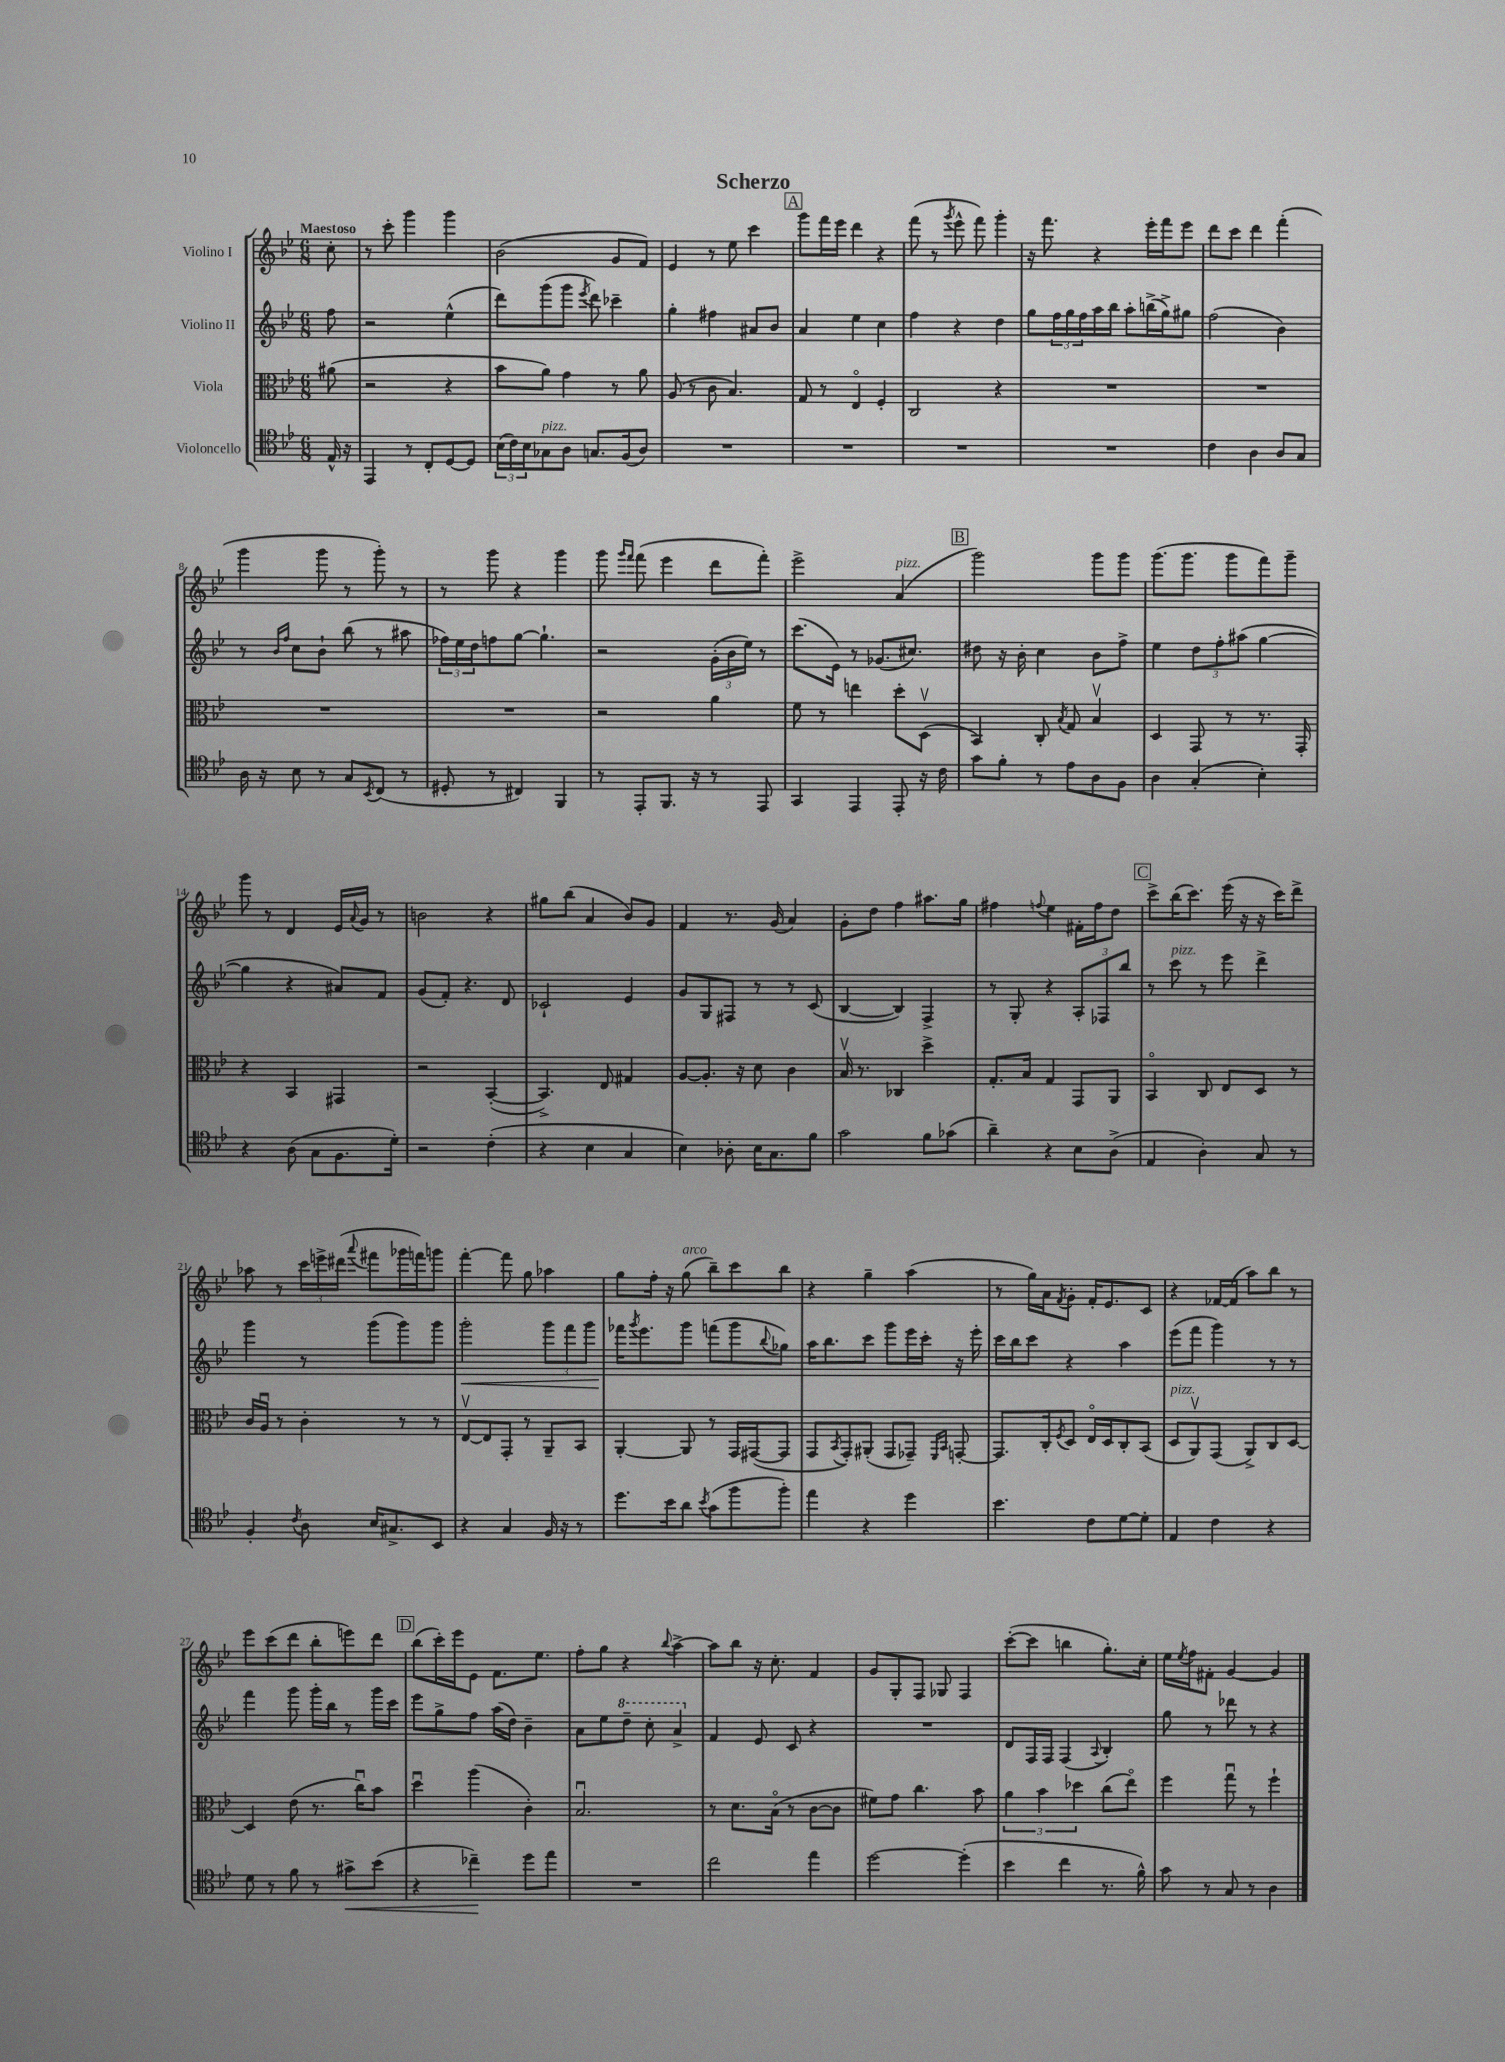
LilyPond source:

\header { title = "Scherzo" }
<<
\new StaffGroup <<
\new Staff = "s0" \with { instrumentName = "Violino I" } {
    \clef treble \key bes \major \numericTimeSignature \time 6/8 \partial 8 \tempo "Maestoso"
    c''8-. |
    r8 c'''8-. g'''4 g'''4 |
    bes'2( g'8 f'8) |
    ees'4 r8 ees''8 c'''4 |
    \mark \markup { \box "A" } g'''8 f'''16 ees'''16 d'''4 r4 |
    f'''8( r8 \acciaccatura { g'''8 } ees'''8-^ f'''8) g'''4-. |
    r16 f'''8. r4 ees'''16-. f'''16 ees'''8 |
    d'''8 c'''8 d'''4 f'''4-.( |
    g'''4 g'''8 r8 g'''8-.) r8 |
    r8 g'''8 r4 g'''4 |
    g'''8 \grace { g'''16 f'''16 } f'''8( ees'''4 d'''8 f'''8-.) |
    ees'''2-> a'4^\markup { \italic "pizz." }( |
    \mark \markup { \box "B" } g'''2) g'''8 g'''8 |
    g'''8.( g'''8. g'''8 f'''8) g'''8-- |
    g'''8 r8 d'4 ees'16 \appoggiatura { a'8 } g'16 r8 |
    b'2 r4 |
    gis''8 bes''8( a'4 bes'8) g'8 |
    f'4 r8. g'16( a'4) |
    g'8-. d''8 f''4 ais''8. g''16 |
    fis''4 \appoggiatura { f''8 } ees''4 fis'16-. f''16 d''8 |
    \mark \markup { \box "C" } c'''8-> bes''16( c'''8.) ees'''16( r16 r16 c'''16) d'''8-> |
    aes''8 r8 \tuplet 3/2 { c'''16 e'''16-> dis'''16( } \appoggiatura { a'''8 } fis'''8 ges'''16 f'''16) g'''8 |
    f'''4~-. f'''8 g''8 aes''4 |
    g''8 f''16-. r16 g''8^\markup { \italic "arco" }( bes''8--) c'''8 bes''8 |
    r4 g''4-- a''4( |
    r8 g''16) a'16 \acciaccatura { f'8 } g'8-. f'16-. ees'8. c'8 |
    r4 fes'16~ fes'16( a''8) bes''8 r8 |
    ees'''8 c'''8( d'''8 bes''8-. e'''8) d'''8 |
    \mark \markup { \box "D" } bes''8( c'''16-.) ees'''16 ees'8 f'8. ees''8. |
    f''8-. g''8 r4 \appoggiatura { bes''8 } a''4~-> |
    a''8 bes''8 r16 c''8.-. f'4 |
    g'8 g8-. f8 ges8 f4 |
    c'''8~-.( c'''8 b''4 g''8.-.) c''16-. |
    ees''16 \acciaccatura { ees''8 } f''16 fis'8-. g'4~ g'4 \bar "|." |
}
\new Staff = "s1" \with { instrumentName = "Violino II" } {
    \clef treble \key bes \major \numericTimeSignature \time 6/8 \partial 8
    f''8 |
    r2 ees''4-^( |
    d'''8) g'''8( g'''8 \acciaccatura { ees'''8 } d'''8) ces'''4-- |
    g''4-. fis''4 ais'8 bes'8 |
    \mark \markup { \box "A" } a'4 ees''4 c''4 |
    f''4 r4 d''4 |
    g''8 \tuplet 3/2 { f''16 g''16 f''16 } a''16 bes''16 a''8-. b''16->( g''16->) gis''8 |
    f''2( bes'4) |
    r8 \grace { bes'16 f''16 } c''8 bes'8-! bes''8( r8 ais''8 |
    \tuplet 3/2 { fes''16) ees''16 d''16 } f''8 g''8~ g''4.-! |
    r2 \tuplet 3/2 { g'16-.( bes'16 ees''16) } r8 |
    c'''8.( ees'16) r8 ges'8.( cis''8.) |
    \mark \markup { \box "B" } dis''8 r16 bes'16-. c''4 bes'8 f''8-> |
    ees''4 \tuplet 3/2 { d''8 f''8-. ais''8( } g''4~ |
    g''4 r4 ais'8) f'8 |
    g'8( f'8-.) r4. d'8 |
    ces'2-! ees'4 |
    g'8 g8 fis8 r8 r8 c'8( |
    bes4~ bes4) f4-> |
    r8 g8-. r4 \tuplet 3/2 { a8-. fes8 bes''8 } |
    \mark \markup { \box "C" } r8 c'''8^\markup { \italic "pizz." } r8 ees'''8 d'''4-> |
    g'''4 r8 g'''8( g'''8) g'''8 |
    g'''2-.\< \tuplet 3/2 { g'''8 f'''8 g'''8 } |
    fes'''16\! \acciaccatura { g'''8 } ees'''8. g'''8 f'''8( g'''8 \appoggiatura { bes''8 } ges''8) |
    a''16 bes''8. c'''8 g'''8 ees'''16 c'''16-. r16 ees'''16-. |
    c'''16 bes''16 c'''8 r4 a''4 |
    ees'''8( f'''8 g'''4) r8 r8 |
    f'''4 g'''8 g'''16-. bes''16 r8 g'''16 c'''16 |
    \mark \markup { \box "D" } ees'''8 g''8-> f''8 a''16( d''16) bes'4-- |
    a'8 ees''8 \ottava #1 d'''8-- c'''8-. a''4-> \ottava #0 |
    f'4 ees'8 c'8 r4 |
    R2. |
    d'8 f16 f16 f4( \appoggiatura { a8 } bes4-.) |
    g''8 r8 des'''8 r8 r4 \bar "|." |
}
\new Staff = "s2" \with { instrumentName = "Viola" } {
    \clef alto \key bes \major \numericTimeSignature \time 6/8 \partial 8
    ais'8( |
    r2 r4 |
    bes'8 a'8) g'4 r8 a'8 |
    a8( r8 c'8 bes4.) |
    \mark \markup { \box "A" } g8 r8 ees4\flageolet f4-. |
    c2 r4 |
    R2. |
    R2. |
    R2. |
    R2. |
    r2 a'4 |
    f'8 r8 e''4 d''8-. d8\upbow( |
    \mark \markup { \box "B" } bes,4) c8-. \acciaccatura { bes8 } g8 bes4\upbow |
    d4 g,8 r8 r8. g,16-. |
    r4 bes,4 gis,4 |
    r2 bes,4~-.( |
    bes,4.->) ees8 gis4 |
    a8~ a8.-. r16 d'8 c'4 |
    bes16\upbow r8. ces4 d''4-> |
    g8.-. bes16 g4 g,8 a,8 |
    \mark \markup { \box "C" } bes,4\flageolet c8 ees8 d8 r8 |
    c'16 a16\downbow r8 c'4-. r8 r8 |
    ees8~\upbow ees8 g,8-. r8 a,8-- bes,8 |
    a,4~-. a,8 r8 g,16 gis,16~( gis,8 |
    g,8 \acciaccatura { bes,8 } g,8-.) ais,8-.( g,8 ges,8--) \grace { f,16 bes,16 } g,8~-. |
    g,8. c16-. \acciaccatura { f8 } d8 ees16\flageolet d16 c8-. bes,8( |
    d8^\markup { \italic "pizz." } a,8\upbow) g,8( a,8->) c8 d8~ |
    d4 ees'8( r8. c''16\downbow) bes'8 |
    \mark \markup { \box "D" } d''4\downbow a''4( c'4-.) |
    bes2.\downbow |
    r8 d'8. bes16\flageolet( r8 c'8~ c'8 |
    fis'8) g'8 c''4. bes'8 |
    \tuplet 3/2 { a'4 bes'4 des''4 } c''8( ees''8\flageolet) |
    f''4 g''8\downbow r8 f''4-! \bar "|." |
}
\new Staff = "s3" \with { instrumentName = "Violoncello" } {
    \clef tenor \key bes \major \numericTimeSignature \time 6/8 \partial 8
    ees16-^ r16 |
    ees,4 r8 c8-. d8~ d8 |
    \tuplet 3/2 { bes16( c'16) bes16 } ges8^\markup { \italic "pizz." } a8 g8. f16( a8) |
    R2. |
    \mark \markup { \box "A" } R2. |
    R2. |
    R2. |
    c'4 a4 a8 g8 |
    a16 r16 bes8 r8 g8 \acciaccatura { bes,8 } c8( r8 |
    dis8-. r8 cis4) f,4 |
    r8 ees,8-. f,8. r16 r8 ees,8 |
    g,4 ees,4 ees,8-. r16 c'16 |
    \mark \markup { \box "B" } g'8 f'8-. r8 ees'8 a8 f8 |
    a4 g4-.( bes4-.) |
    r4 a8( g8 f8. d'16-.) |
    r2 c'4-.( |
    r4 bes4 g4 |
    bes4) aes8-. bes16 g8. f'8 |
    g'2 f'8 ges'8( |
    a'4--) r4 bes8 a8->( |
    \mark \markup { \box "C" } ees4 a4-.) g8 r8 |
    f4-. \acciaccatura { c'8 } a8 bes16 gis8.-> bes,8 |
    r4 g4 f16 r16 r8 |
    d''8. bes'16 a'8 \acciaccatura { bes'8 } g'8( f''8 f''8-.) |
    ees''4 r4 d''4 |
    bes'4. c'8 d'8~ d'8-. |
    ees4 c'4 r4 |
    d'8 r8 f'8 r8 gis'8->\< bes'8( |
    \mark \markup { \box "D" } r4 ces''4--\!) d''8 ees''8 |
    R2. |
    c''2 ees''4 |
    d''2~ d''4-.( |
    bes'4 c''4 r8. f'16-^) |
    g'8 r8 g8 r8 a4 \bar "|." |
}
>>
>>
